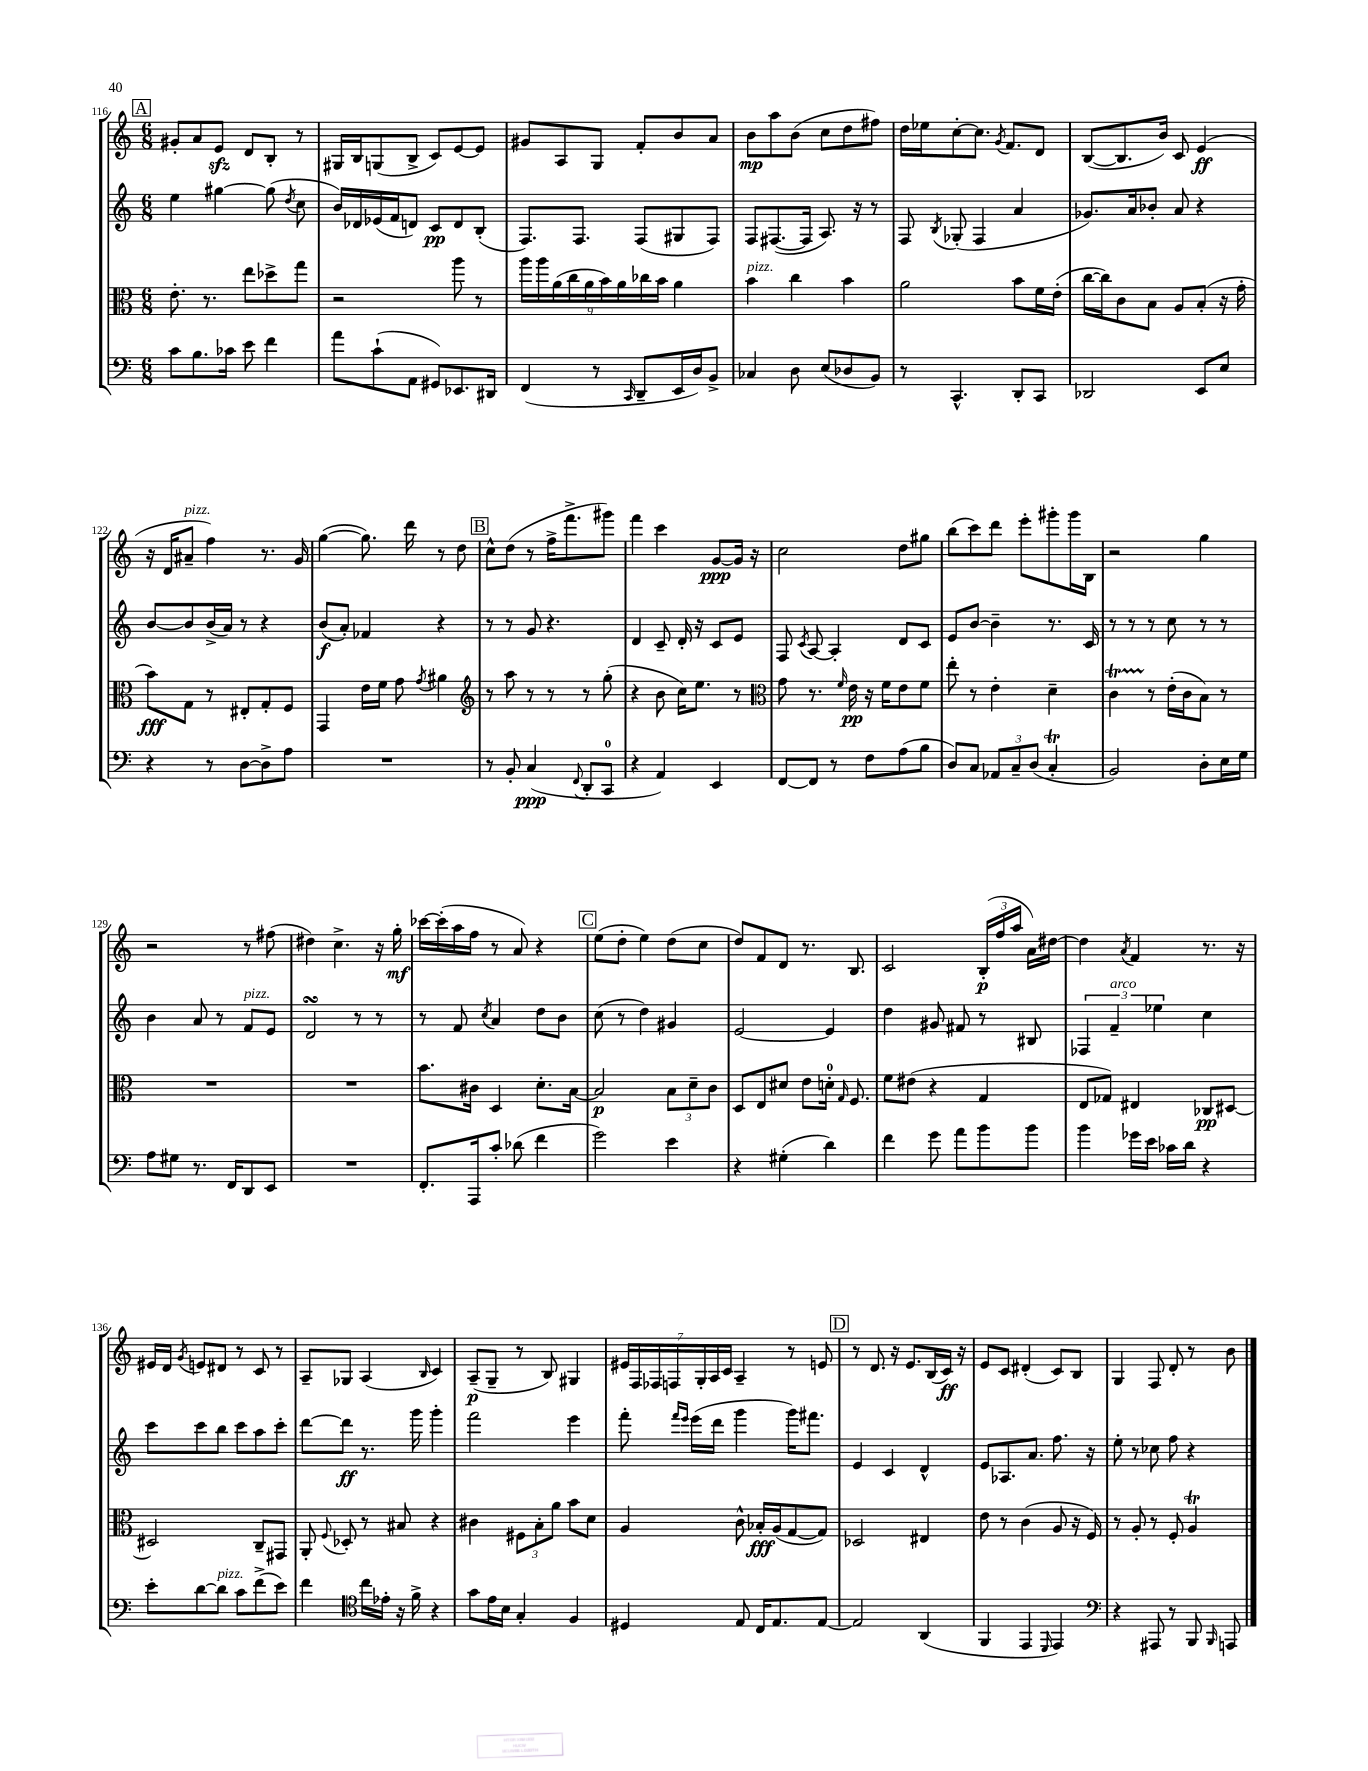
<<
\new StaffGroup <<
\new Staff = "s0" {
    \clef treble \key c \major \numericTimeSignature \time 6/8
    \autoBeamOff \mark \markup { \box "A" } gis'8[-. a'8 e'8]\sfz d'8[ b8]-. r8 |
    gis16[ b16 g8( b8]-> c'8[) e'8~ e'8] |
    gis'8[ a8 g8] f'8[-. b'8 a'8] |
    b'8[\mp a''8 b'8]( c''8[ d''8 fis''8]) |
    d''16[ ees''16 c''8~-. c''8.] \acciaccatura { g'8 } f'8.[ d'8] |
    b8[~( b8. b'16]) c'8 e'4\ff( |
    r16 d'16[ ais'8]--^\markup { \italic "pizz." } f''4) r8. g'16 |
    g''4~( g''8.) d'''16 r8 d''8 |
    \mark \markup { \box "B" } c''8[-^ d''8]( r8 f''16[-> f'''8.-> gis'''8]) |
    f'''4 c'''4 g'8[~\ppp g'16] r16 |
    c''2 d''8[ gis''8] |
    b''8[( c'''8) d'''8] e'''8[-. gis'''8-. gis'''16 b16] |
    r2 g''4 |
    r2 r8 fis''8( |
    dis''4) c''4.-> r16 g''16-.\mf |
    ces'''16[~ ces'''16-.( a''16 f''16] r8 a'8) r4 |
    \mark \markup { \box "C" } e''8[( d''8]-. e''4) d''8[( c''8] |
    d''8[) f'8 d'8] r8. b8. |
    c'2 \tuplet 3/2 { b16[-.\p( f''16 a''16] } a'16[) dis''16]~ |
    dis''4 \acciaccatura { a'8 } f'4 r8. r16 |
    eis'16[ d'16] \acciaccatura { g'8 } e'8[ dis'8] r8 c'8 r8 |
    a8[-- ges8] a4( \grace { b16 } c'4) |
    a8[--\p( g8]-- r8 b8) gis4 |
    \tuplet 7/4 { eis'16[ f16 fes16 f16 g16-. a16 c'16] } a4-- r8 e'8 |
    \mark \markup { \box "D" } r8 d'8. r16 e'8.[ b16( c'16]\ff) r16 |
    e'8[ c'8] dis'4-.( c'8[) b8] |
    g4 f8 d'8-. r8 b'8 \bar "|." |
}
\new Staff = "s1" {
    \clef treble \key c \major \numericTimeSignature \time 6/8
    \autoBeamOff \mark \markup { \box "A" } e''4 gis''4~ gis''8( \acciaccatura { d''8 } c''8 |
    b'16[) des'16 ees'16( f'16 d'8]) c'8[\pp d'8 b8]-.( |
    f8.[) f8.] f8[( gis8 f8]) |
    f8[ fis8.~( fis16] a8.) r16 r8 |
    f8 \acciaccatura { b8 } ges8-.( f4 a'4 |
    ges'8.[) a'16 bes'8]-. a'8 r4 |
    b'8[~ b'8 b'16->( a'16]) r8 r4 |
    b'8[\f( a'8]-.) fes'4 r4 |
    \mark \markup { \box "B" } r8 r8 g'8 r4. |
    d'4 c'8-- d'16-. r16 c'8[ e'8] |
    f8 \acciaccatura { c'8 } a8~ a4-. d'8[ c'8] |
    e'8[ b'8]~ b'4-- r8. c'16 |
    r8 r8 r8 c''8 r8 r8 |
    b'4 a'8 r8 f'8[^\markup { \italic "pizz." } e'8] |
    d'2\turn r8 r8 |
    r8 f'8 \acciaccatura { c''8 } a'4 d''8[ b'8] |
    \mark \markup { \box "C" } c''8( r8 d''4) gis'4 |
    e'2~ e'4 |
    d''4 gis'8 fis'8 r8 bis8 |
    \tuplet 3/2 { fes4 f'4--^\markup { \italic "arco" } ees''4 } c''4 |
    c'''8[ c'''8 b''8] c'''8[ a''8 c'''8]-. |
    d'''8[~ d'''8]\ff r8. g'''16 g'''4-. |
    f'''2 e'''4 |
    f'''8-. \grace { f'''16[ e'''16] } e'''16[( d'''16] g'''4 g'''16[) fis'''8.] |
    \mark \markup { \box "D" } e'4 c'4 d'4-^ |
    e'8[ aes8. a'8.] f''8. r16 |
    e''8-. r8 ces''8 f''8 r4 \bar "|." |
}
\new Staff = "s2" {
    \clef alto \key c \major \numericTimeSignature \time 6/8
    \autoBeamOff \mark \markup { \box "A" } e'8.-. r8. e''8[ des''8-> g''8] |
    r2 a''8 r8 |
    \tuplet 9/8 { a''16[ a''16 a'16( c''16 a'16 b'16) a'16 ces''16 b'16] } a'4 |
    b'4^\markup { \italic "pizz." } c''4 b'4 |
    a'2 b'8[ f'16 e'16]-.( |
    c''16[~ c''16) c'8 b8] a8[ b8]-.( r16 g'16-. |
    b'8[\fff) g8] r8 eis8[-. g8-. f8] |
    g,4 e'16[ f'16] g'8 \acciaccatura { g'8 } ais'4 |
    \mark \markup { \box "B" } \clef treble r8 a''8 r8 r8 r8 g''8-.( |
    r4 b'8 c''16[) e''8.] r8 |
    \clef alto g'8 r8. \grace { f'16 } e'16\pp r16 f'16[ e'8 f'8] |
    e''8-. r8 e'4-. d'4-- |
    c'4\startTrillSpan r8\stopTrillSpan e'16[-.( c'16 b8]) r8 |
    R2. |
    R2. |
    b'8.[ cis'16] d4 d'8.[-. b16]~ |
    \mark \markup { \box "C" } b2\p \tuplet 3/2 { b8[ d'8-- c'8] } |
    d8[ e8 dis'8] e'8[ d'16]-0-. \grace { g16 } f8. |
    f'8[ eis'8]( r4 g4 |
    e8[ ges8]) eis4 ces8[\pp dis8]~ |
    dis2 c8[-- gis,8] |
    a,8-. \appoggiatura { f8 } des8-. r8 bis8 r4 |
    cis'4 \tuplet 3/2 { fis8[ b8-. a'8] } b'8[ d'8] |
    a4 c'8-^ bes16[-.\fff a16( g8~ g8]) |
    \mark \markup { \box "D" } des2 eis4 |
    e'8 r8 c'4( a8 r16 f16) |
    r8 a8-. r8 f8-. a4\trill \bar "|." |
}
\new Staff = "s3" {
    \clef bass \key c \major \numericTimeSignature \time 6/8
    \autoBeamOff \mark \markup { \box "A" } c'8[ b8. ces'16] e'8 f'4 |
    a'8[ c'8-!( a,8] gis,8[) ees,8. dis,16] |
    f,4( r8 \grace { c,16 } d,8[-- e,16 d16) b,8]-> |
    ces4 d8 e8[( des8 b,8]) |
    r8 c,4.-^ d,8[-. c,8] |
    des,2 e,8[ e8] |
    r4 r8 d8[~ d8-> a8] |
    R2. |
    \mark \markup { \box "B" } r8 b,8-. c4\ppp( \appoggiatura { f,8 } d,8[-. c,8]-0 |
    r4 a,4) e,4 |
    f,8[~ f,8] r8 f8[ a8( b8] |
    d8[) c8] \tuplet 3/2 { aes,8[ c8-- d8]( } c4-.\trill |
    b,2) d8[-. e16 g16] |
    a8[ gis8] r8. f,16[ d,8 e,8] |
    R2. |
    f,8.[-. a,,16 c'8]-. des'8( f'4 |
    \mark \markup { \box "C" } g'2) e'4 |
    r4 gis4-.( d'4) |
    f'4 g'8 a'8[ b'8 b'8] |
    b'4 ges'16[ e'16] ces'16[ d'16] r4 |
    e'8[-. d'8~ d'8]^\markup { \italic "pizz." } c'8[ f'8->( e'8]) |
    f'4 \clef tenor c''16[ ees'16]-. r16 f'16-> r4 |
    g'8[ e'16 b16] g4-. f4 |
    dis4 e8 c16[ e8. e8]~ |
    \mark \markup { \box "D" } e2 a,4( |
    f,4 e,4 \grace { d,16 } e,4) |
    \clef bass r4 ais,,8 r8 b,,8 \grace { b,,16 } a,,8 \bar "|." |
}
>>
>>
\layout { \context { \Score currentBarNumber = #116 } }
